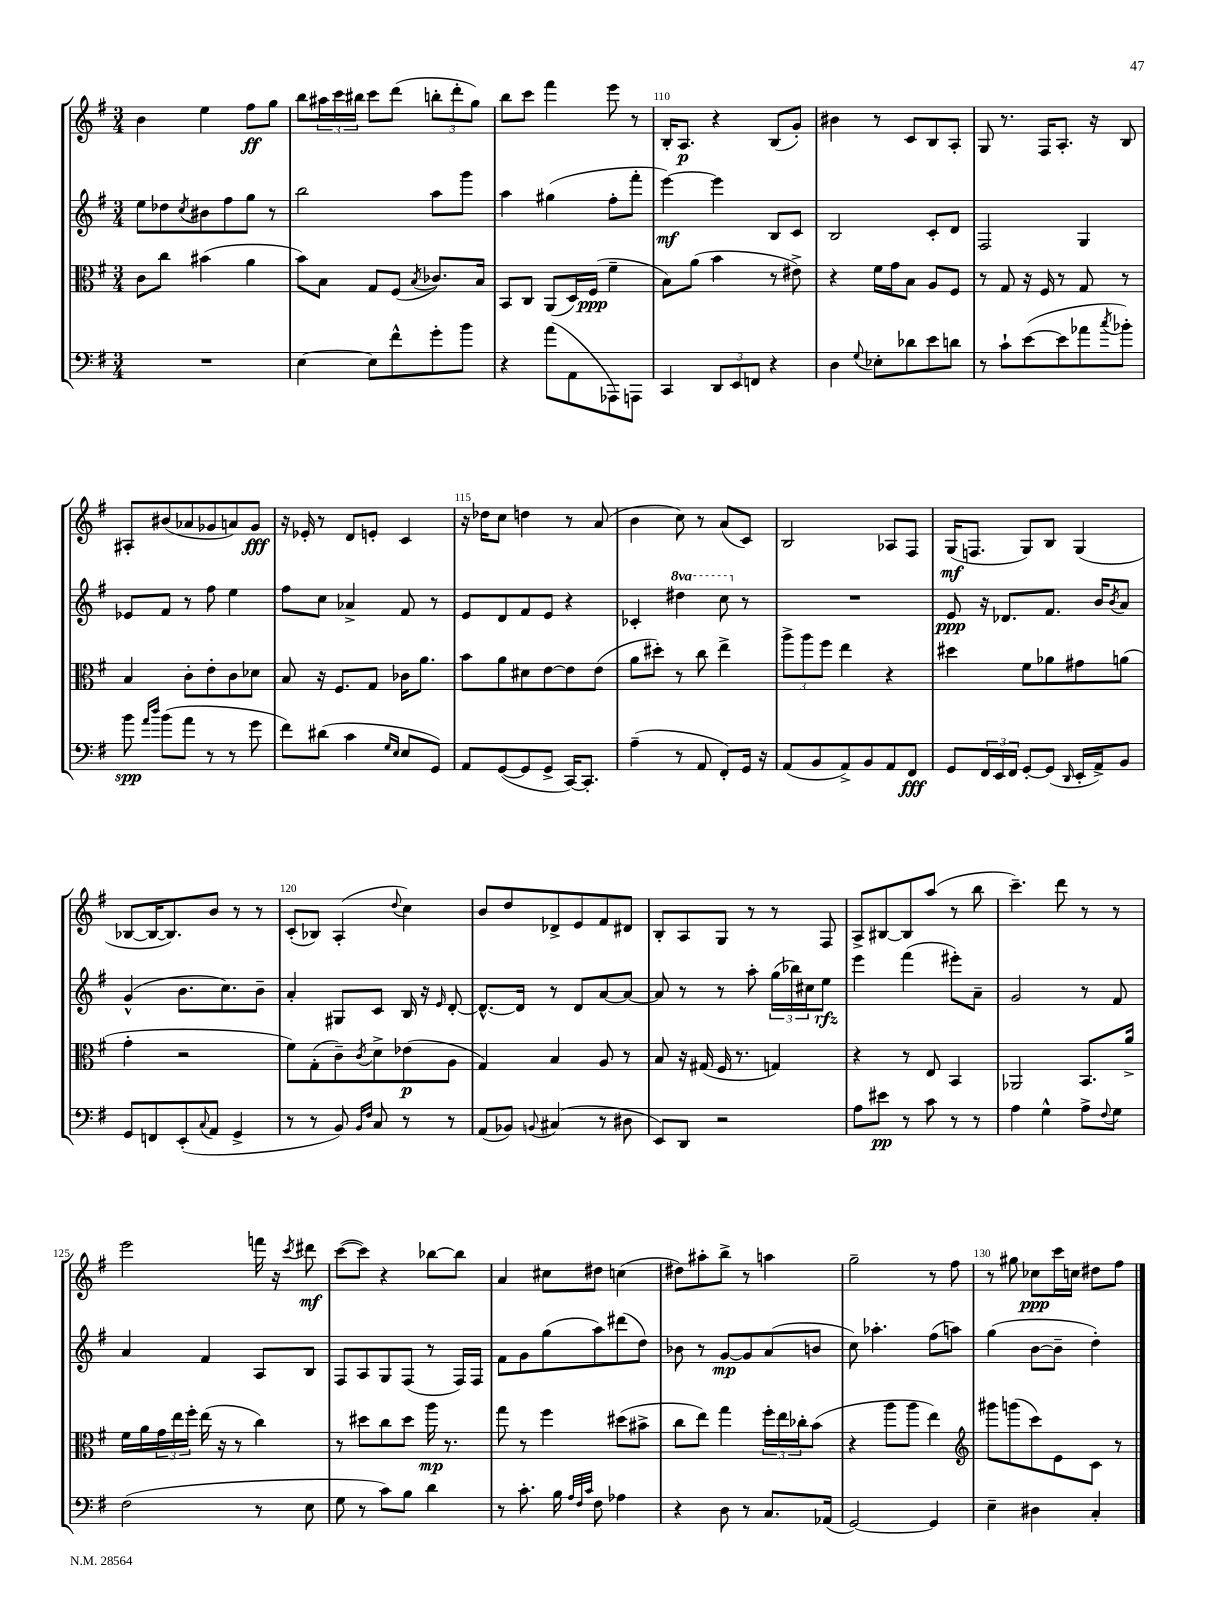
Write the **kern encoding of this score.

**kern	**kern	**kern	**kern
*staff4	*staff3	*staff2	*staff1
*clefF4	*clefC3	*clefG2	*clefG2
*k[f#]	*k[f#]	*k[f#]	*k[f#]
*M3/4	*M3/4	*M3/4	*M3/4
2.r	8c	8ee	4b
.	8cc	8dd-	.
.	.	8qcc	.
.	(4b#	8b#	4ee
.	.	8ff#	.
.	4a	8gg	8ff#
.	.	8r	8gg
=	=	=	=
[4E	8b)	2bb	8bb
.	8B	.	24aa#
.	.	.	24ccc
.	.	.	24bb#
8E]	8G	.	8ccc
8f#^^	(8F#	.	(8ddd
.	8qB	.	.
8g'	8.c-)	8aa	12bb'
.	.	.	12ddd'
8b	.	8ggg	.
.	.	.	12gg)
.	16B	.	.
=	=	=	=
4r	8BB	4aa	8bb
.	8C	.	8ccc
(8a	(8AA	(4gg#	4fff#
8AA	16D)	.	.
.	(16F#	.	.
8AAA-)	4f#~	8ff#'	8eee
8AAA	.	8fff#'	8r
=	=	=	=
4CC	8B)	[4eee)	16B'
.	.	.	8.A
.	(8a	.	.
12DD	4b	4eee]	4r
12EE	.	.	.
12FF	.	.	.
4r	8r	8B	(8B
.	8e#^)	8c	8g')
=	=	=	=
4D	4r	2B	4b#
8qqG	.	.	.
8E-'	16f#	.	8r
.	16g	.	.
8d-	8B	.	8c
8e	8A	8c'	8B
8d	8F#	8d	8A'
=	=	=	=
8r	8r	2F#	8G
8c`	8G	.	8.r
([8e	16r	.	.
.	16F#	.	16F#
8e]	8r	.	8.A'
8a-	8G	4G	.
.	.	.	16r
8qcc	.	.	.
8b-')	8r	.	8B
=	=	=	=
8b	4B	8e-	8A#'
16qqa	.	.	.
16qqdd	.	.	.
(8b	.	8f#	(8b#
8a	8c'	8r	8a-
8r	8e'	8ff#	8g-
8r	8c	4ee	8a)
8g	8d-	.	8g-
=	=	=	=
8f#)	8B	8ff#	16r
.	.	.	16e-'
(8d#	16r	8cc	8r
.	8.F#	.	.
4c	.	4a-^	8d
.	8G	.	8e'
16qqG	.	.	.
16qqE	.	.	.
8E	16c-	8f#	4c
.	8.a	.	.
8GG)	.	8r	.
=	=	=	=
8AA	8b	8e	16r
.	.	.	16dd-
([8GG	8a	8d	8cc
8GG]	8d#	8f#	4dd
8GG^	[8e	8e	.
[16CC)	8e]	4r	8r
8.CC']	.	.	.
.	(8e	.	(8a
=	=	=	=
(4A~	8a	4c-'	4b
.	8dd#')	.	.
8r	8r	4ddd#	8cc)
8AA	8cc	.	8r
8FF#')	4ee^	8ccc	(8a
16GG	.	8r	8c)
16r	.	.	.
=	=	=	=
(8AA	12aa^	2.r	2B
.	12aa	.	.
8BB	.	.	.
.	12ff#	.	.
8AA^)	4ee	.	.
8BB	.	.	.
8AA	4r	.	8A-
8FF#	.	.	8F#
=	=	=	=
8GG	4dd#	8e	(16G
.	.	.	8.F
24FF#	.	16r	.
24EE	.	.	.
.	.	8.d-	.
24FF#	.	.	.
[8GG'	8f#	.	8G)
(8GG]	8a-	8.f#	8B
16qqDD	.	.	.
16EE'	8g#	.	(4G
16AA^)	.	16b	.
.	.	8qb	.
8BB	(8a	8a	.
=	=	=	=
8GG	4g'	(4g^^	[8B-
8FF	.	.	16B-_
.	.	.	8.B-])
(8EE'	2r	8.b	.
8qqC	.	.	.
8AA	.	.	8b
.	.	8.cc)	.
4GG^	.	.	8r
.	.	8b~	8r
=	=	=	=
8r	8f#)	4a'	(8c'
8r	(8G'	.	8B-)
8BB)	8c~)	8G#	(4A'
16qqBB	.	.	.
16qqF#	8qc	.	.
8C	8d^	8c	.
.	.	.	8qqdd
8r	(8e-	16B	4cc)
.	.	16r	.
.	.	16qqe	.
8r	8A	[8d'	.
=	=	=	=
(8AA	4G)	8.d^^_	8b
8BB-)	.	.	8dd
.	.	16d]	.
8qqBB	.	.	.
(4C#	4B	8r	8d-^
.	.	8d	8e
8r	8A	[8a	8f#
8D#	8r	8a_	8d#
=	=	=	=
8EE)	8B	8a]	8B'
8DD	16r	8r	8A
.	(16G#	.	.
2r	16F#	8r	8G
.	8.r	.	.
.	.	8aa'	8r
.	4G)	(24gg	8r
.	.	24bb-)	.
.	.	24cc#	.
.	.	8ee	8F#
=	=	=	=
8A	4r	4eee	8A^
8e#	.	.	[8B#
8r	8r	(4fff#	8B#]
8c	8E	.	(8aa
8r	4BB	8eee#')	8r
8r	.	8a~	8bb
=	=	=	=
4A	2AA-	2g	4.ccc~)
4G^^	.	.	.
.	.	.	8ddd
8A^	8.BB	8r	8r
8qqF#	.	.	.
8G	.	8f#	8r
.	16a^	.	.
=	=	=	=
(2F#	16f#	4a	2eee
.	16a	.	.
.	24g	.	.
.	24ee	.	.
.	24ff#'	.	.
.	(16ee	4f#	.
.	16r	.	.
.	8r	.	.
8r	4cc)	8A	16fff
.	.	.	16r
.	.	.	8qccc
8E	.	8B	8ddd#
=	=	=	=
8G	8r	8F#	([8ccc
8r	8dd#	8A	8ccc])
8c)	8cc	8G	4r
8B	8dd#	(8F#	.
4d	16aa	8r	[8bb-
.	8.r	.	.
.	.	16F#)	8bb-]
.	.	16F#	.
=	=	=	=
8r	8gg	8f#	4a
8.c'	8r	8g	.
.	4ff#	(8gg	8cc#
16B	.	.	.
32qqA	.	.	.
32qqF#	.	.	.
32qqc	.	.	.
8F#	.	8aa)	8dd#
4A-	(8dd#	(8ddd#	(4cc
.	8b#^	8dd)	.
=	=	=	=
4r	8cc	8b-	8dd#)
.	8ee)	8r	8aa#'
8D	4gg	[8g	8bb^
8r	.	8g]	8r
8.C	24ff#'	(8a	4aa
.	24ee	.	.
.	24cc-'	.	.
.	(8b	8b	.
(16AA-	.	.	.
=	=	=	=
[2GG)	4r	8cc)	2gg~
.	.	4.aa-'	.
.	8aa	.	.
.	8aa	.	.
4GG]	4ee)	(8ff#	8r
.	.	8aa)	8ff#
=	=	=	=
*	*clefG2	*	*
4E~	8ggg#	(4gg	8r
.	(8ggg	.	8gg#
4D#	8ccc)	[8b	8cc-
.	8e	8b~]	16ccc
.	.	.	16cc
4C'	8c	4dd')	8dd#
.	8r	.	8ff#
==	==	==	==
*-	*-	*-	*-
